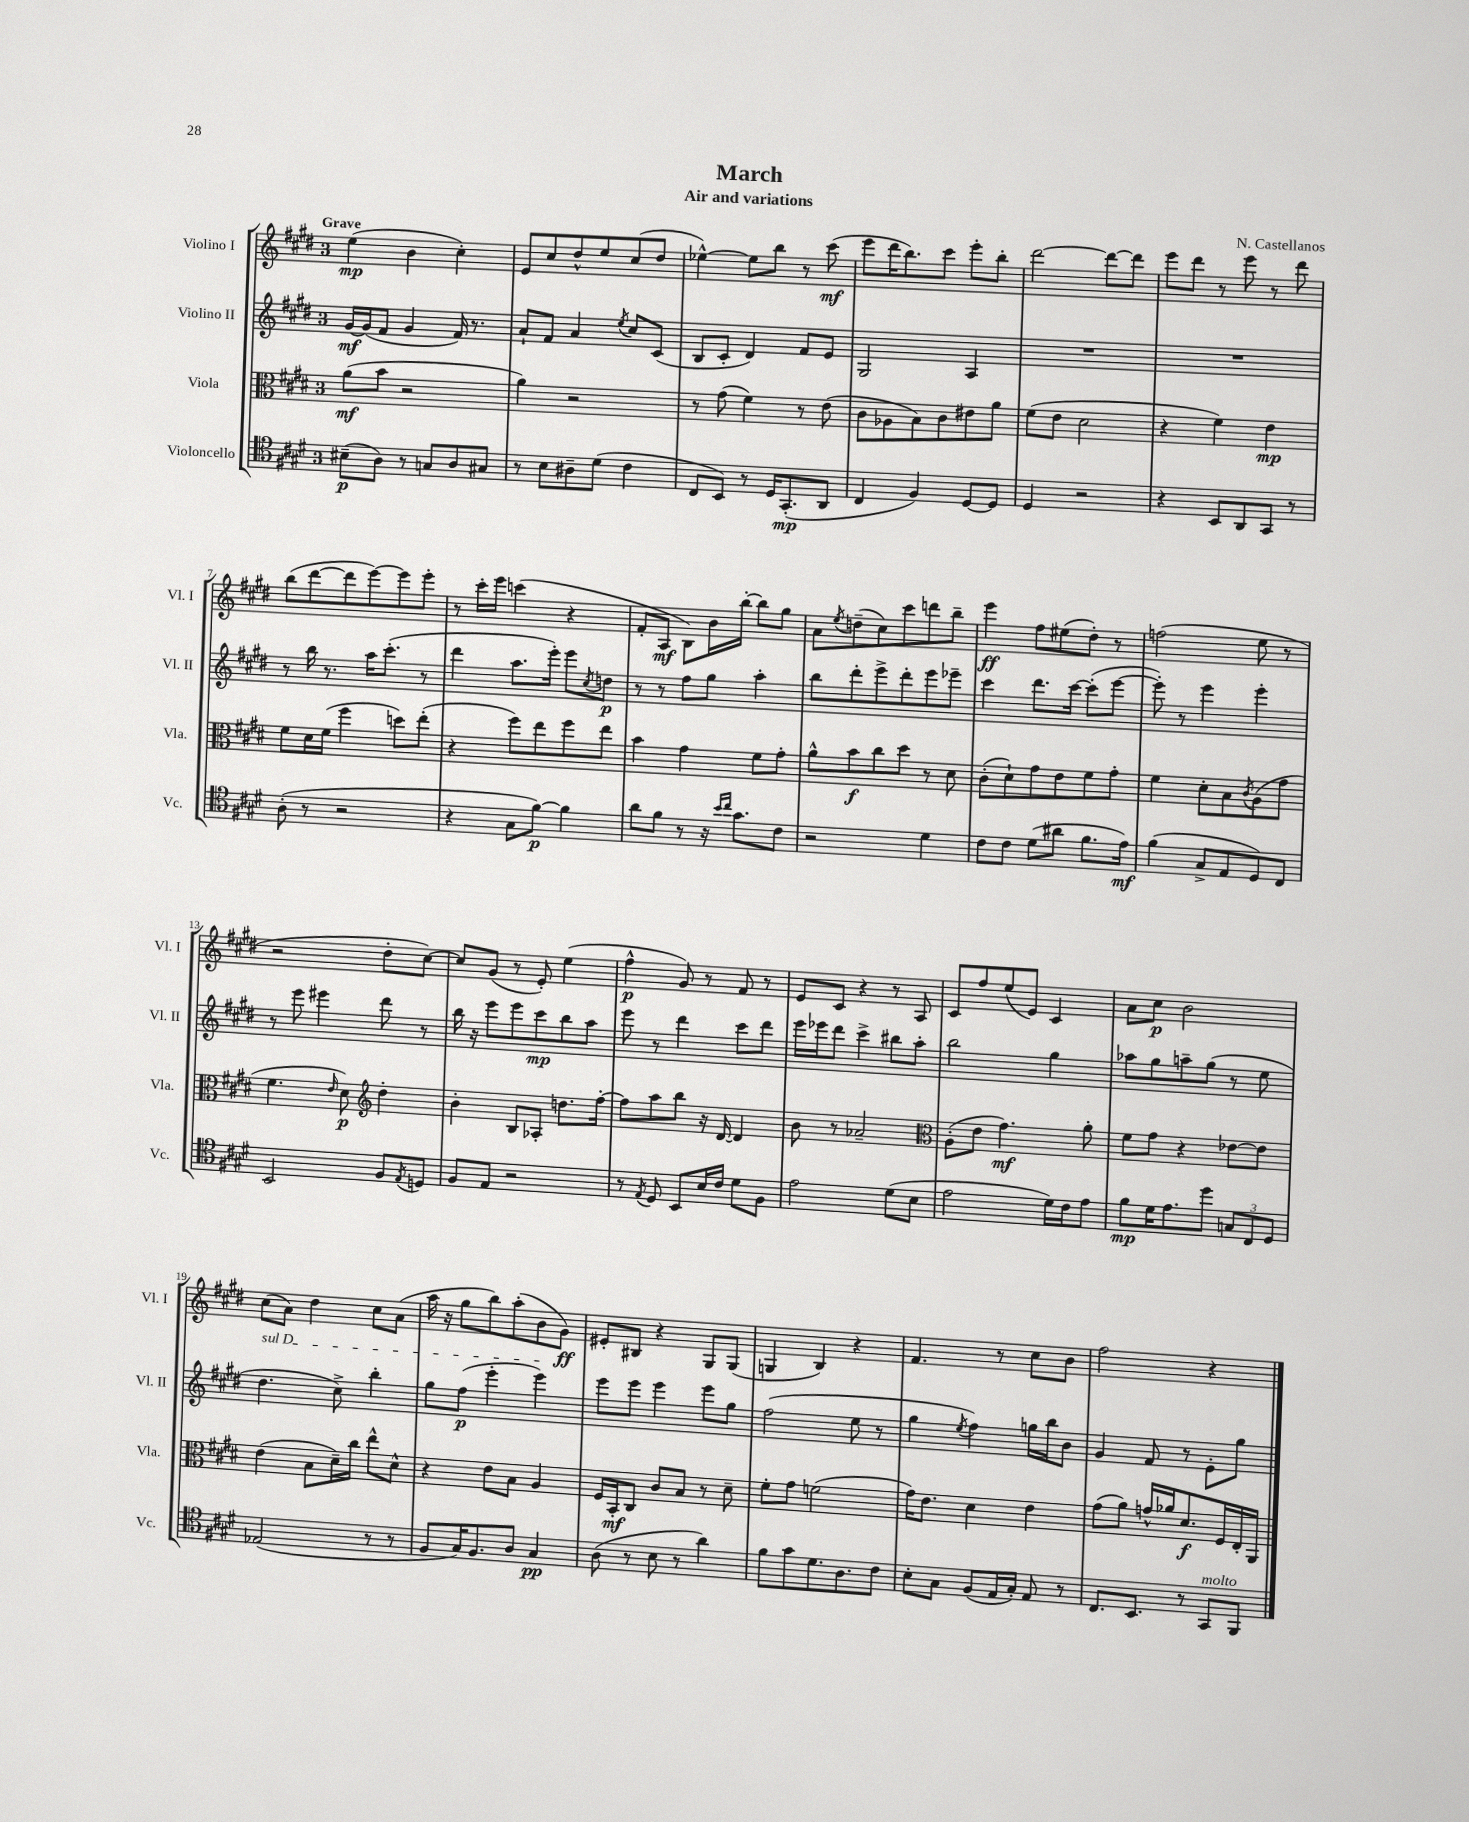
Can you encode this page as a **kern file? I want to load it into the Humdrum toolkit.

**kern	**kern	**kern	**kern
*staff4	*staff3	*staff2	*staff1
*clefC4	*clefC3	*clefG2	*clefG2
*k[f#c#g#d#]	*k[f#c#g#d#]	*k[f#c#g#d#]	*k[f#c#g#d#]
*M3/4	*M3/4	*M3/4	*M3/4
(8B#~\L	(8a\L	[16g#/LL	(4ee\
.	.	(16g#/]J	.
8A\J)	8b\J	8f#/J	.
8r	2r	4g#/	4b\
8G/L	.	.	.
8A/	.	16f#/)	4cc#'\)
.	.	8.r	.
8G#/J	.	.	.
=	=	=	=
8r	4a\)	8a`/L	8e/L
8B\L	.	8f#/J	8cc#/
8A#~\	2r	4a/	8dd#^^/
(8d#\J	.	.	8ee/
.	.	8qee/	.
4c#\	.	8cc#/L	(8cc#/
.	.	(8c#/J	8dd#/J
=	=	=	=
8C#/L	8r	8B/L	[4ee-^^\)
8BB/J)	(8g#\	8c#'/J	.
8r	4f#\)	4d#/)	8ee-\]L
16D#/LK	.	.	8bb\J
(8.GG#'/	.	.	.
.	8r	8f#/L	8r
8AA/J	(8e\	8e/J	(8ccc#\
=	=	=	=
4C#/	8c#\L	2G#/	8eee\L
.	8A-\	.	16ddd#\K
.	.	.	8.bb\)
4F#/)	8B\)	.	.
.	8c#\	.	8ccc#\J
[8D#/L	8e#\	4A/	8eee'\L
8D#/]J	8a\J	.	8bb'\J
=	=	=	=
4D#/	(8f#\L	2.r	[2ddd#\
.	8e\J	.	.
2r	2d#\	.	.
.	.	.	8ddd#\_L
.	.	.	8ddd#\]J
=	=	=	=
4r	4r	2.r	8eee\L
.	.	.	8ddd#\J
8BB/L	4f#\)	.	8r
8AA/	.	.	8eee\
8GG#/J	4e\	.	8r
8r	.	.	8ddd#\
=	=	=	=
(8A'\	8f#\L	8r	(8bb\L
8r	16d#\L	16bb\	[8ddd#\
.	(16f#\JJ	8.r	.
2r	4ff#\	.	8ddd#\]
.	.	16aa\LK	[8eee\)
.	.	(8.ccc#'\J	.
.	8dd\L)	.	8eee\]
.	(8ee'\J	8r	8eee'\J
=	=	=	=
4r	4r	4ddd#\	8r
.	.	.	16ccc#'\LL
.	.	.	16eee\JJ
8G#\L	8ff#\L)	8.aa\L	(4ccc\
[8f#\J)	8ee\	.	.
.	.	16eee'\Jk)	.
4f#\]	8ff#\	8eee\L	4r
.	.	8qcc#/	.
.	8ee\J	8dd\J	.
=	=	=	=
8a\L	4b\	8r	8f#'/L
8f#\J	.	8r	8A/J
8r	4g#\	8ff#\L	8B\L)
16r	.	8gg#\J	16b\L
16qqb/LL	.	.	.
16qqcc#/JJ	.	.	.
8.g#\L	.	.	[16bb'\JJ
.	8f#\L	4aa'\	8bb\]L
8c#\J	8g#'\J	.	8gg#\J
=	=	=	=
2r	8a^^\L	8bb\L	8a\L
.	.	.	8qee/
.	8b\	8ddd#'\	(8dd~\
.	8cc#\	8eee^\	8cc#\)
.	8dd#\J	8ddd#'\	8ccc#\
4d#\	8r	8eee\	8ddd\
.	8d#\	8eee-~\J	8bb~\J
=	=	=	=
8c#\L	(8c#'\L	4ccc#\	4eee\
8c#\J	8d#`\)	.	.
(8d#\L	8g#\	8.ddd#\L	8ff#\L
8a#\J	8e\	.	(8ee#\
.	.	[16ccc#\Jk	.
8.f#\L	8f#\	(8ccc#'\]L	8dd#'\J)
.	8g#'\J	[8eee\J	8r
16e\Jk)	.	.	.
=	=	=	=
(4f#\	4f#\	8eee'\])	(2ff\
.	.	8r	.
8G#^/L	8d#'\L	4eee\	.
8E/	8B\	.	.
.	8qc#/	.	.
8D#/)	(8A\	4eee'\	8ee\
8C#/J	8g#\J	.	8r
=	=	=	=
2BB/	4.f#\	8r	2r
.	.	8eee\	.
.	.	4eee#\	.
.	16qqe/	.	.
.	8d#\)	.	.
*	*clefG2	*	*
8F#/L	4dd#'\	8ddd#\	8dd#'\L
8qE/	.	.	.
8D/J	.	8r	[8cc#\J)
=	=	=	=
8F#/L	4b'\	16bb\	8cc#/]L
.	.	16r	.
8E/J	.	8eee\L	(8g#/J
2r	8B/L	8eee\	8r
.	8A-'/J	8ccc#\	8e'/)
.	8.dd\L	8bb\	(4ee\
.	.	8aa\J	.
.	[16ff#'\Jk	.	.
=	=	=	=
8r	8ff#\]L	8eee\	4ff#^^\
8qE/	.	.	.
8D#/	8aa\	8r	.
8BB/L	8bb\J	4ddd#\	8g#/)
16B/L	16r	.	8r
16c#/JJ	[16d#/	.	.
8d#\L	4d#/]	8ccc#\L	8f#/
8F#\J	.	8ddd#\J	8r
=	=	=	=
2e\	8b\	16eee\LL	8e/L
.	.	16eee-\J	.
.	8r	8ddd#\J	8c#/J
.	2a-~/	4ccc#^\	4r
(8d#\L	.	8bb#\L	8r
8B\J	.	8aa'\J	8A/
=	=	=	=
*	*clefC3	*	*
2e\	(8A'\L	2bb\	8c#/L
.	8e\J	.	8ff#/
.	4.g#\)	.	(8ee/
.	.	.	8e/J)
16d#\LL)	.	4gg#\	4c#/
16c#\J	.	.	.
8e\J	8a'\	.	.
=	=	=	=
8f#\L	8f#\L	8aa-\L	8a\L
16d#\K	8g#\J	8gg#\	8cc#\J
8.e\	.	.	.
.	4r	8aa~\	2b\
8dd#\J	.	(8gg#\J	.
12G/L	[8e-\L	8r	.
12C#/	.	.	.
.	8e-\]J	8ee\	.
12D#/J	.	.	.
=	=	=	=
(2E-/	(4e\	4.dd#\	(8cc#\L
.	.	.	8a\J)
.	8B\L	.	4dd#\
.	16d#~\L)	8cc#^\)	.
.	16cc#\JJ	.	.
8r	8ee^^\L	4bb'\	8cc#\L
8r	8d#^^\J	.	(8a\J
=	=	=	=
8F#/L	4r	8gg#\L	16aa\
.	.	.	16r
16G#/K)	.	(8ff#\J	8gg#\L
8.F#/	.	.	.
.	8e\L	4eee'\	8bb\)
8A/J	8B\J	.	(8aa'\
4G#/	4A/	4eee\)	8b\
.	.	.	8g#\J)
=	=	=	=
(8A\	16F#/LL	8eee\L	8e#'/L
.	16BB'/J	.	.
8r	8C#/J	8eee\J	8B#/J
8B\	8c#/L	4eee\	4r
8r	8B/J	.	.
4a\)	8r	8eee\L	8G#/L
.	8d#~\	8gg#\J	(8G#/J
=	=	=	=
8f#\L	8f#'\L	(2ff#\	4G/
8g#\	8g#\J	.	.
8.d#\	(2f\	.	4B/)
8.A\	.	.	.
.	.	8ee\	4r
8c#\J	.	8r	.
=	=	=	=
8B'\L	16g#\LK)	4gg#\	4.f#/
.	8.e\J	.	.
8G#\J	.	.	.
.	.	8qee/	.
(8F#/L	4d#\	4ff#\)	.
16E/L	.	.	8r
16G#'/JJ)	.	.	.
8E/	4e\	16gg\LL	8cc#\L
.	.	16bb\J	.
8r	.	8b\J	8b\J
=	=	=	=
8.C#/L	(8g#\L	4g#/	2ff#\
.	8a\J)	.	.
8.BB/J	.	.	.
.	16g^^/LL	8f#/	.
.	16a-/J	.	.
8r	8.d#/	8r	.
8GG#/L	.	8e'\L	4r
.	16F#/L	.	.
8FF#/J	16E'/	8gg#\J	.
.	16AA/JJ	.	.
==	==	==	==
*-	*-	*-	*-
